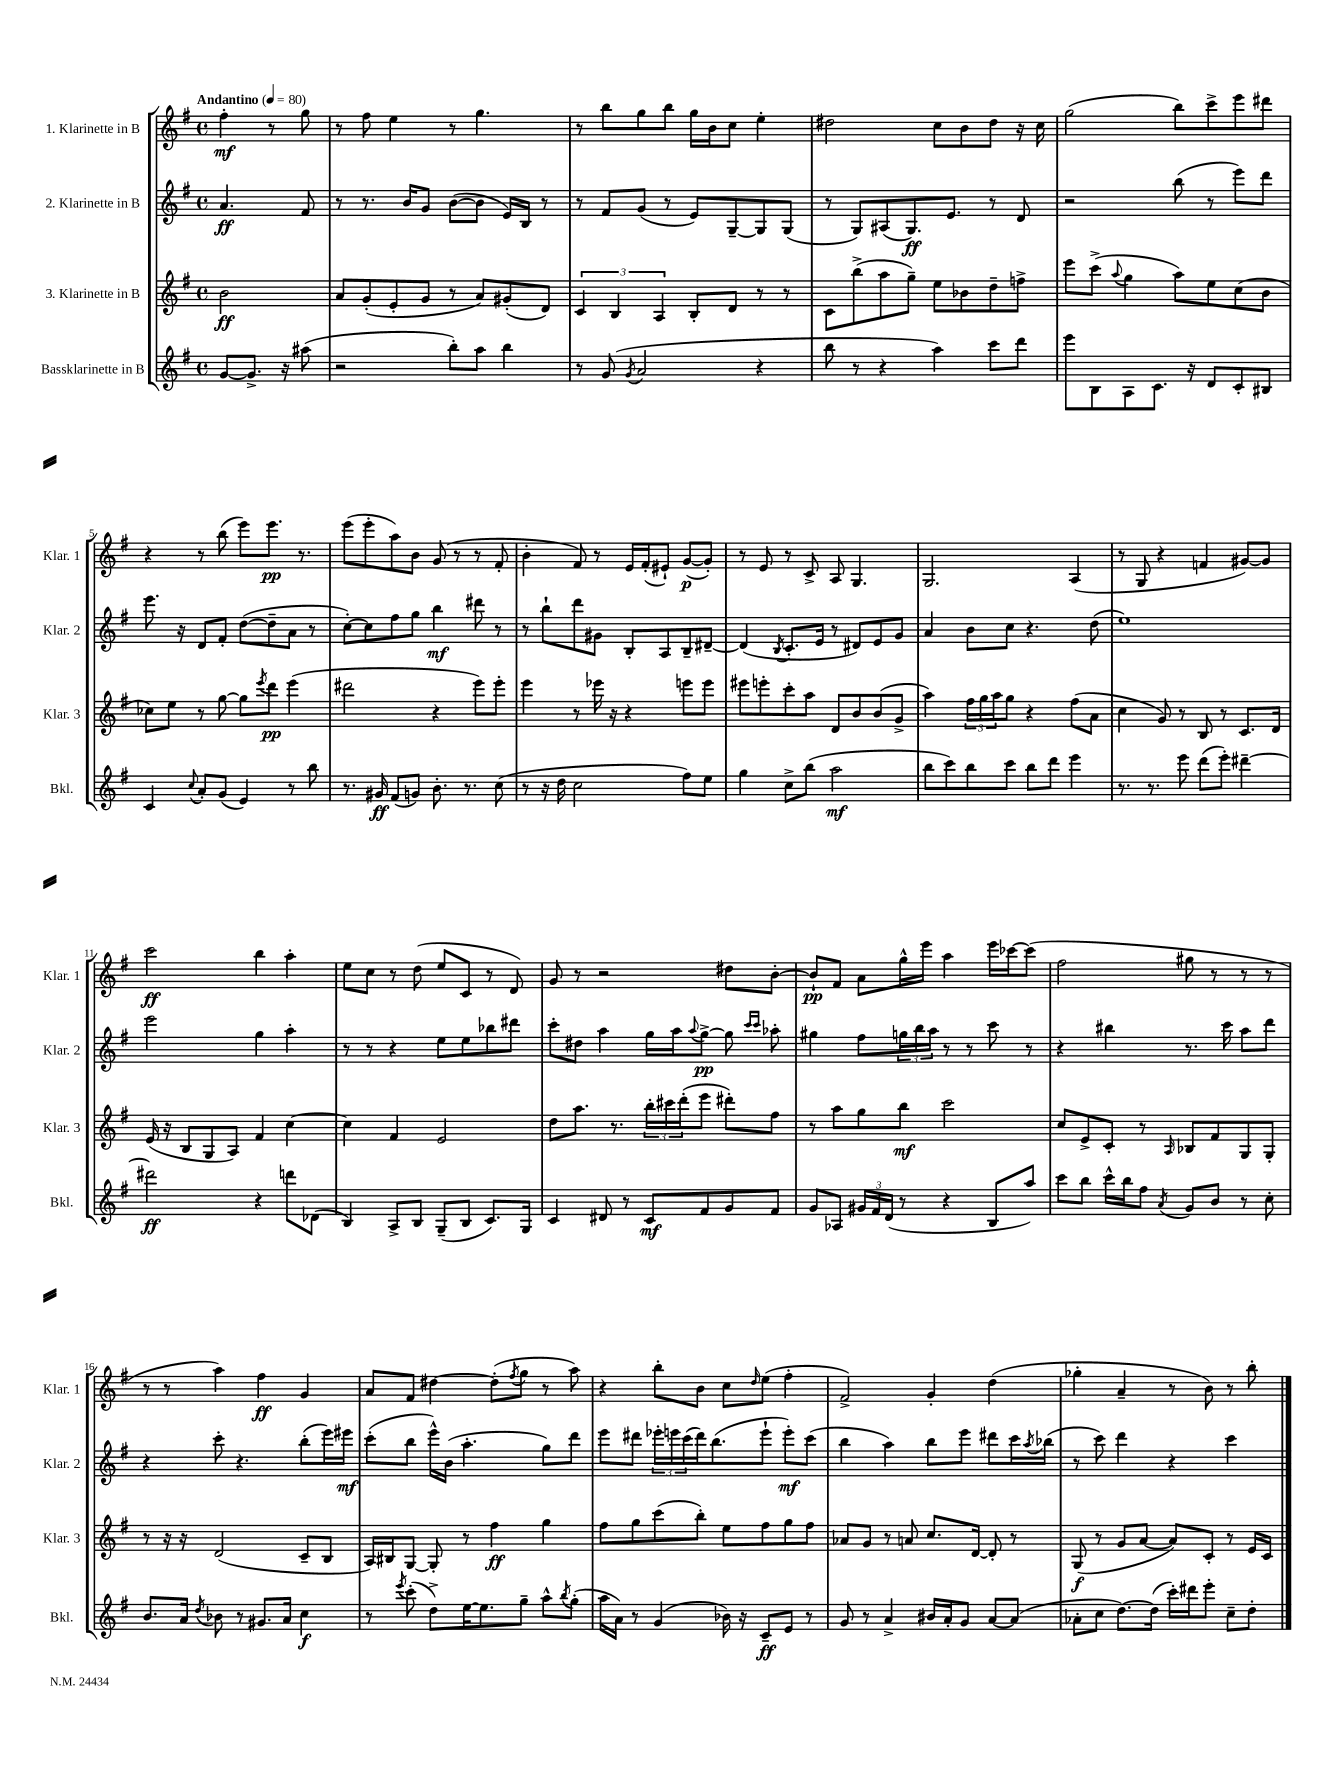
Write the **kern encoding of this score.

**kern	**kern	**kern	**kern
*staff4	*staff3	*staff2	*staff1
*clefG2	*clefG2	*clefG2	*clefG2
*k[f#]	*k[f#]	*k[f#]	*k[f#]
*M4/4	*M4/4	*M4/4	*M4/4
*met(c)	*met(c)	*met(c)	*met(c)
*MM80	*MM80	*MM80	*MM80
[8g/L	2b\	4.a/	4ff#'\
8.g^/]J	.	.	.
.	.	.	8r
16r	.	.	.
(8aa#\	.	8f#/	8gg\
=	=	=	=
2r	8a/L	8r	8r
.	(8g'/	8.r	8ff#\
.	8e'/	.	4ee\
.	.	16b/LK	.
.	8g/J	8g/J	.
8bb'\L)	8r	([8b\L	8r
8aa\J	8a/L)	8b\]J	4.gg\
4bb\	(8g#'/	16e/LL)	.
.	.	16B/JJ	.
.	8d/J)	8r	.
=	=	=	=
8r	6c/	8r	8r
(8g/	.	8f#/L	8bb\L
.	6B/	.	.
8qg/	.	.	.
2a/	.	(8g/J	8gg\
.	6A/	.	.
.	.	8r	8bb\J
.	8B'/L	8e/L)	16gg\LL
.	.	.	16b\J
.	8d/J	[8G~/	8cc\J
4r	8r	8G/]	4ee'\
.	8r	(8G/J	.
=	=	=	=
8bb\	8c\L	8r	2dd#\
8r	(8bb^\	8G/L)	.
4r	8aa\	(8A#/	.
.	8gg~\J)	8.G/)	.
4aa\)	8ee\L	.	8cc\L
.	.	8.e/J	.
.	8b-\	.	8b\
8ccc\L	8dd~\	8r	8dd#\J
8ddd\J	8ff^\J	8d/	16r
.	.	.	16cc\
=	=	=	=
8eee\L	8eee\L	2r	(2gg\
8B\	(8ccc^\J	.	.
.	8qqaa/	.	.
8A\	4gg\	.	.
8.c\J	.	.	.
.	8aa\L)	(8bb\	8bb\L)
16r	.	.	.
8d/L	8ee\	8r	8ccc^\
8c'/	(8cc\	8eee\L)	8eee\
8B#/J	8b\J	8ddd\J	8ddd#\J
=	=	=	=
4c/	8cc-\L)	8.eee\	4r
.	8ee\J	.	.
.	.	16r	.
8qqcc/	.	.	.
8a'/L	8r	8d/L	8r
(8g/J	[8gg\	8f#'/J	(8bb\
4e/)	8gg\]L	([8dd\L	8eee\L)
.	8qeee/	.	.
.	8ddd\J	8dd~\]	8.eee\J
8r	(4eee\	8a\J	.
.	.	.	8.r
8bb\	.	8r	.
=	=	=	=
8.r	2ddd#\	[8cc'\L)	(8eee\L
.	.	8cc\]	8eee'\
16g#/	.	.	.
(8f#/L	.	8ff#\	8aa\)
8g/J)	.	8gg\J	8b\J
8.b'\	4r	4bb\	(8g/
.	.	.	8r
8.r	.	.	.
.	8eee\L)	8ddd#\	8r
(8cc\	8eee'\J	8r	8f#'/
=	=	=	=
8r	4eee\	8r	4b'\
16r	.	8bb`\L	.
16dd\	.	.	.
2cc\	8r	8ddd\	8f#/)
.	16eee-\	8g#\J	8r
.	16r	.	.
.	4r	8B'/L	16e/LL
.	.	.	(16f#'/J
.	.	8A/	8e#`/J)
8ff#\L)	8eee\L	8B~/	([8g/L
8ee\J	8eee\J	[8d#~/J	8g'/]J)
=	=	=	=
4gg\	8eee#\L	(4d#/]	8r
.	8eee'\	.	8e/
.	.	8qB/	.
8cc^\L	8ccc'\	8.c'/L	8r
(8bb\J	8aa\J	.	8c^/
.	.	16e/Jk	.
2aa\	8d/L	8r	8A/
.	8b/	8d#/L)	4.G/
.	(8b/	8e/	.
.	8g^/J	8g/J	.
=	=	=	=
8bb\L	4aa\)	4a/	2.G/
8ccc\)	.	.	.
8bb\	24ff#\LL	8b\L	.
.	24gg\	.	.
.	24aa\J	.	.
8ccc\J	8gg\J	8cc\J	.
8bb\L	4r	4.r	.
8ddd\J	.	.	.
4eee\	(8ff#\L	.	(4A/
.	8a\J	(8dd\	.
=	=	=	=
8.r	4cc\	1ee)	8r
.	.	.	8G/
8.r	.	.	.
.	8g/)	.	4r
8eee\	8r	.	.
(8ddd\L	8B/	.	4f/
8eee'\J)	8r	.	.
[4ddd#~\	8.c/L	.	[8g#/L)
.	.	.	8g#/]J
.	16d/Jk	.	.
=	=	=	=
2ddd#\]	(16e/	2eee\	2ccc\
.	16r	.	.
.	8B/L	.	.
.	8G/	.	.
.	8A/J)	.	.
4r	4f#/	4gg\	4bb\
8ddd\L	[4cc\	4aa'\	4aa'\
(8d-\J	.	.	.
=	=	=	=
4B/)	4cc\]	8r	8ee\L
.	.	8r	8cc\J
8A^/L	4f#/	4r	8r
8B/J	.	.	(8dd\
(8G~/L	2e/	8ee\L	8ee/L
8B/J	.	8ee\	8c/J
8.c/L)	.	8bb-\	8r
.	.	8ddd#\J	8d/)
16G/Jk	.	.	.
=	=	=	=
4c/	8dd\L	8ccc'\L	8g/
.	8.aa\J	8dd#\J	8r
8d#/	.	4aa\	2r
.	8.r	.	.
8r	.	.	.
8c/L	24bb'\LL	16gg\LL	.
.	24ccc#\	.	.
.	.	16aa\J	.
.	(24ddd'\J	.	.
.	.	8qqaa/	.
8f#/	8eee\J	[8gg^\J	.
8g/	8ddd#'\L)	8gg\]	8dd#\L
.	.	16qqccc/LL	.
.	.	16qqccc/JJ	.
8f#/J	8ff#\J	8aa-'\	[8b'\J
=	=	=	=
8g/L	8r	4gg#\	8b`/]L
8A-/J	8aa\L	.	8f#/J
24g#/LL	8gg\	8ff#\L	8a\L
24f#/	.	.	.
(24d/JJ	.	.	.
8r	8bb\J	24gg\L	16gg^^\L
.	.	24bb\	.
.	.	.	16eee\JJ
.	.	24aa\JJ	.
4r	2ccc\	8r	4aa\
.	.	8r	.
8B/L	.	8ccc\	16eee\LL
.	.	.	[16ccc-\J
8aa/J)	.	8r	(8ccc-\]J
=	=	=	=
8ccc\L	8cc/L	4r	2ff#\
8bb\J	8e^/	.	.
16ccc^^\LL	8c'/J	4bb#\	.
16bb\J	.	.	.
8ff#\J	8r	.	.
8qa/	16qqA/	.	.
8g/L	8B-/L	8.r	8gg#\
8b/J	8f#/	.	8r
.	.	16ccc\	.
8r	8G/	8aa\L	8r
8cc'\	8G'/J	8ddd\J	8r
=	=	=	=
8.b/L	8r	4r	8r
.	16r	.	8r
16a/Jk	16r	.	.
8qdd/	.	.	.
8b-\	(2d/	8ccc'\	4aa\)
8r	.	4.r	.
8.g#/L	.	.	4ff#\
16a/Jk	.	.	.
4cc\	8c~/L	(8bb'\L	4g/
.	8B/J	16eee\L)	.
.	.	16eee#\JJ	.
=	=	=	=
8r	16A/LL)	(8ccc'\L	8a/L
.	16B#/J	.	.
8qeee/	.	.	.
(8ccc'\	[8G/J	8bb\J	8f#/J
8dd^\L)	8G'/]	16eee^^\LL)	[4dd#\
.	.	(16b\JJ	.
[16ee\K	8r	4.aa'\	.
8.ee\]	.	.	.
.	4ff#\	.	(8dd#'\]L
.	.	.	8qff#/
8gg~\J	.	.	8gg\J
8aa^^\L	4gg\	8gg\L)	8r
8qbb/	.	.	.
(8gg'\J	.	8ddd\J	8aa\)
=	=	=	=
16aa\LL	8ff#\L	8eee\L	4r
16a\JJ)	.	.	.
8r	8gg\	8ddd#\J	.
(4g/	(8ccc\	24eee-'\LL	8bb'\L
.	.	24eee\	.
.	.	(24ccc\	.
.	8bb'\J)	16ddd#\J)	8b\J
.	.	(8.bb\	.
16b-\)	8ee\L	.	8cc\L
16r	.	.	.
.	.	.	16qqdd/
8c~/L	8ff#\	8eee`\J	(8ee\J
8e/J	8gg\	8eee'\L)	4ff#'\
8r	8ff#\J	(8ccc\J	.
=	=	=	=
8g/	8a-/L	4bb\	2f#^/)
8r	8g/J	.	.
4a^/	8r	4aa\)	.
.	8a/	.	.
16b#/LL	8.cc/L	8bb\L	4g'/
16a'/J	.	.	.
8g/J	.	8eee\J	.
.	[16d/Jk	.	.
[8a/L	8d'/]	8ddd#\L	(4dd\
(8a/]J	8r	16ccc\L	.
.	.	8qaa/	.
.	.	(16bb-\JJ	.
=	=	=	=
8a-'\L	(8G/	8r	4gg-'\
8cc\J	8r	8ccc\)	.
[8.dd\L)	8g/L	4ddd\	4a~/
.	[8a/J	.	.
(16dd\]Jk	.	.	.
16ccc'\LL)	8a/]L)	4r	8r
16ddd#\J	.	.	.
8eee'\J	8c'/J	.	8b\)
8cc~\L	8r	4ccc\	8r
8dd'\J	16e/LL	.	8bb'\
.	16c/JJ	.	.
==	==	==	==
*-	*-	*-	*-
